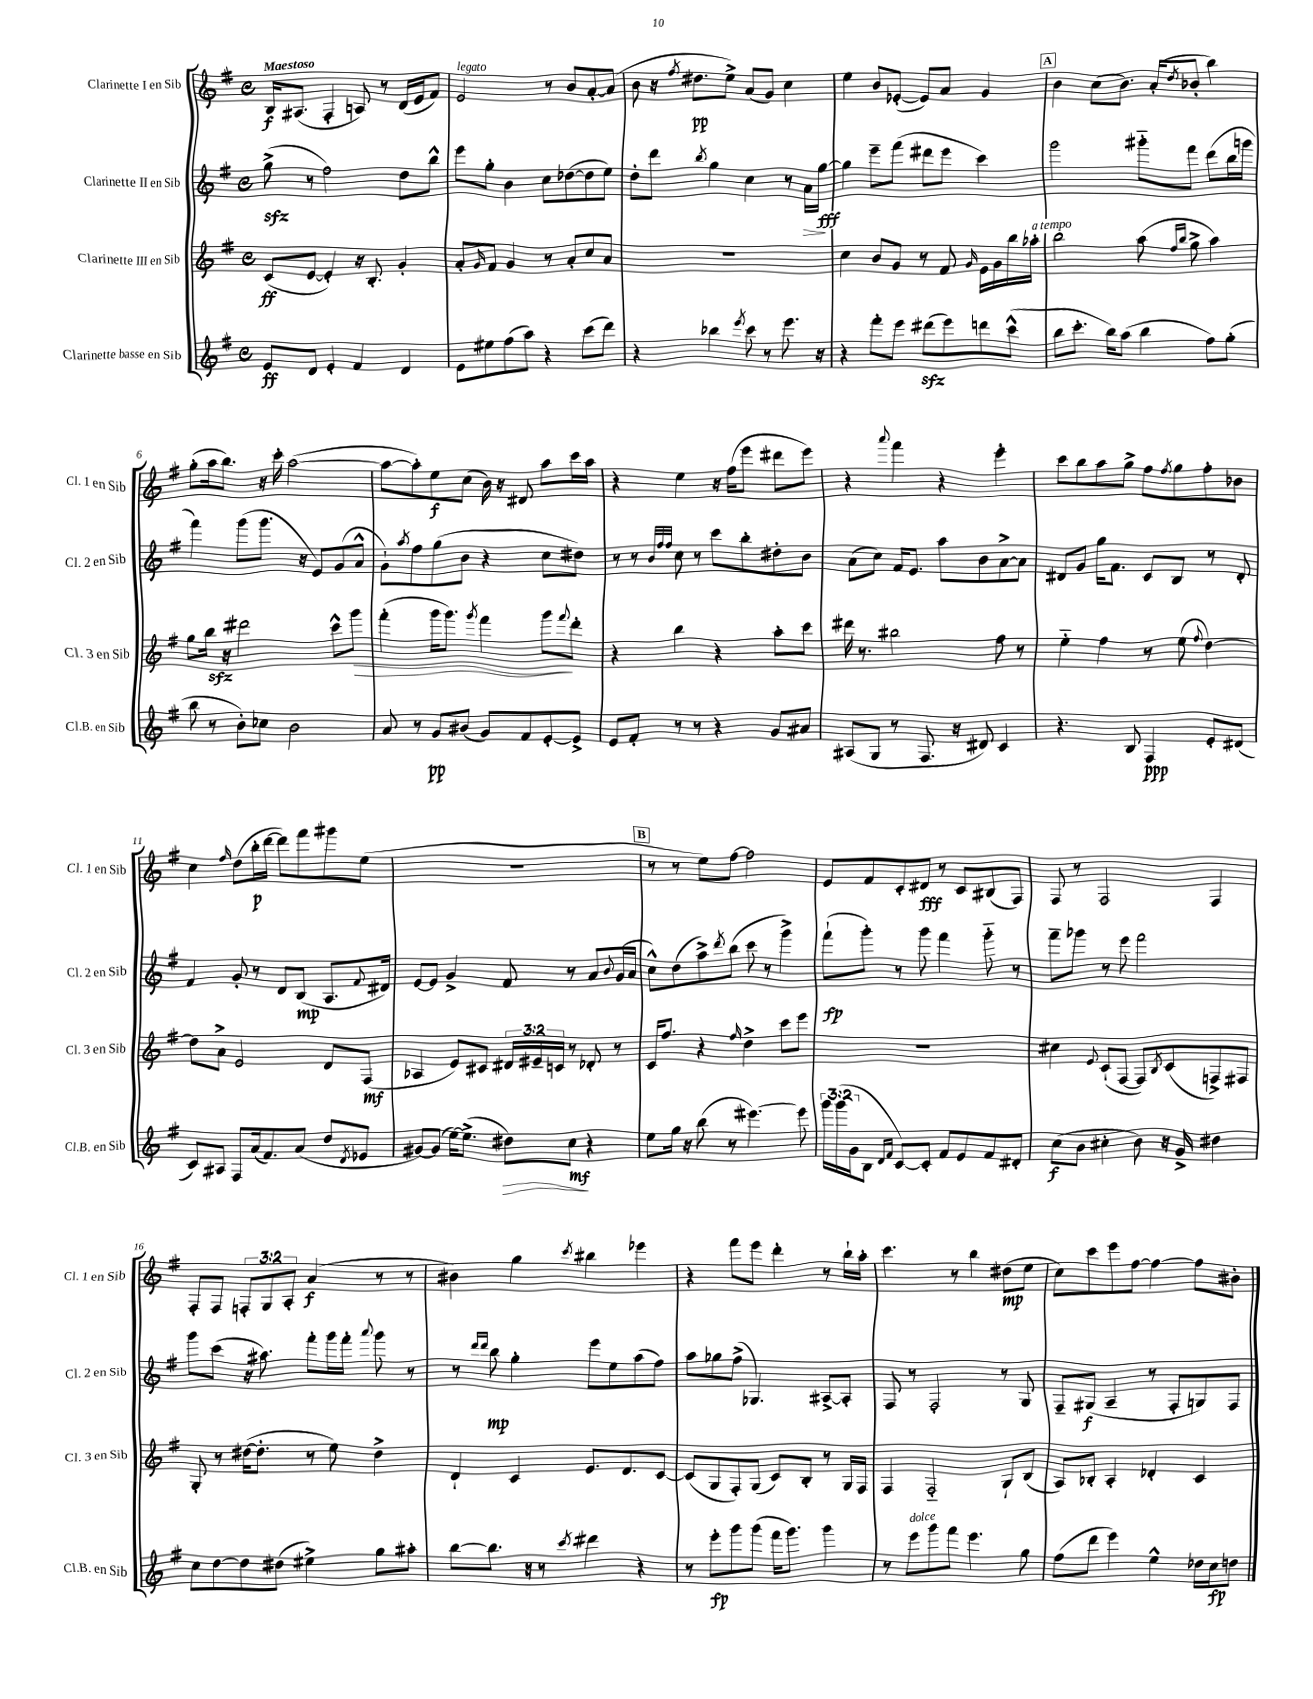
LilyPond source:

<<
\new StaffGroup <<
\new Staff = "s0" \with { instrumentName = "Clarinette I en Sib" shortInstrumentName = "Cl. 1 en Sib" } {
    \clef treble \key g \major \defaultTimeSignature \time 4/4 \override Staff.TupletNumber.text = #tuplet-number::calc-fraction-text \tempo "Maestoso"
    b16\f ais8.( fis4-. a8) r8 d'16( e'16 fis'8) |
    e'2^\markup { \italic "legato" } r8 b'8 a'8~-. a'8( |
    b'8 r16 \acciaccatura { fis''8 } dis''8.\pp e''8->) a'8( g'8) c''4 |
    e''4 b'8 ees'8~-.( ees'8) a'8 g'4 |
    \mark \markup { \box "A" } b'4 c''8( b'8.) a'16-.( \acciaccatura { d''8 } bes'8-. b''4) |
    g''8-.( a''16 b''8.) r16 c'''16-. a''2~( |
    a''8~ a''8-.) e''8\f c''8( b'16) r16 dis'8 a''8 c'''16 a''16 |
    r4 e''4 r16 fis''16( e'''8 dis'''8 e'''8) |
    r4 \appoggiatura { a'''8 } fis'''4 r4 e'''4-. |
    c'''8 b''8 a''8 g''8-> fis''8 \acciaccatura { fis''8 } g''8 fis''8-. bes'8 |
    c''4 \grace { fis''16 } d''8( b''16-.\p d'''16~ d'''8) fis'''8 gis'''8 e''8( |
    R1 |
    \mark \markup { \box "B" } r8 r8 e''8) fis''8~ fis''2 |
    e'8 fis'8 c'8-. dis'8\fff r8 c'8 bis8( fis8) |
    fis8 r8 fis2 fis4 |
    fis8-. fis8 \tuplet 3/2 { f8-. g8 a8-. } a'4\f( r8 r8 |
    bis'4) g''4 \acciaccatura { c'''8 } bis''4 ees'''4 |
    r4 fis'''8 e'''8 d'''4-. r8 b''16-! a''16-. |
    c'''4. r8 b''4 dis''8\mp( e''8 |
    c''8) c'''8 e'''8 fis''8~ fis''4~ fis''8 bis'8-. \bar "|." |
}
\new Staff = "s1" \with { instrumentName = "Clarinette II en Sib" shortInstrumentName = "Cl. 2 en Sib" } {
    \clef treble \key g \major \defaultTimeSignature \time 4/4
    g''8->\sfz( r8 fis''2) d''8 b''8-^ |
    e'''8 g''8-. b'4 c''8 des''8~( des''8 e''8) |
    d''8-. d'''8 \acciaccatura { b''8 } g''4 c''4 r8 a'16\> g''16~\fff\! |
    g''4 e'''8-- fis'''8( dis'''8 e'''8 c'''4) |
    \mark \markup { \box "A" } g'''2 gis'''8-_ fis'''8 d'''8( b''16 g'''16 |
    fis'''4) g'''8( g'''8. r16 e'8) g'8( a'8-^ |
    g'8-!) \acciaccatura { a''8 } fis''8 g''8( b'8 r4 c''8 dis''8) |
    r8 r8 \grace { b'32 fis''32 fis''32 } c''8 r8 c'''8 b''8-. dis''8-. b'8 |
    a'8( c''8) fis'16 e'8. a''8 b'8 a'8~-> a'8 |
    dis'8 g'8 g''16 fis'8. c'8 b8 r8 dis'8-. |
    fis'4 g'8-. r8 d'8 b8\mp( a8. \appoggiatura { fis'8 } dis'16) |
    e'8~ e'8 g'4-> fis'8 r8 a'8 \appoggiatura { b'8 } g'16( a'16 |
    \mark \markup { \box "B" } c''8-^) d''8( a''8->) \acciaccatura { d'''8 } b''8( c'''8 r8 g'''4->) |
    fis'''8-!\fp( g'''8-.) r8 g'''8 fis'''4 g'''8-_ r8 |
    fis'''8-- ges'''8 r8 e'''8 fis'''2 |
    g'''8 c'''8( r16 ais''8.) fis'''8-. g'''16 fis'''16-. \appoggiatura { a'''8 } g'''8 r8 |
    r8 \grace { d'''16 d'''16 } b''8\mp g''4-. e'''8 e''8 a''8( fis''8) |
    a''8 ges''8 fis''8->( ges4.) ais8~-> ais8-. |
    fis8 r8 fis2-. r8 g8 |
    fis8-- gis8\f( a4-- r8 fis8-. g8) fis8 \bar "|." |
}
\new Staff = "s2" \with { instrumentName = "Clarinette III en Sib" shortInstrumentName = "Cl. 3 en Sib" } {
    \clef treble \key g \major \defaultTimeSignature \time 4/4 \override Staff.TupletNumber.text = #tuplet-number::calc-fraction-text
    c'8\ff( e'8~ e'4-.) r16 b8.-. g'4-. |
    a'8-. \grace { g'16 } fis'8 g'4 r8 a'8-. c''8 a'8 |
    R1 |
    c''4 b'8 g'8 r8 fis'8 \grace { g'16 } e'16 g'16 b''16 aes''16-.^\markup { \italic "a tempo" } |
    \mark \markup { \box "A" } b''2 a''8( \grace { fis''16 b''16 } g''8-> a''4) |
    g''8 b''16\sfz r16 dis'''2 c'''8-^ g'''8\> |
    fis'''4-.( g'''16 g'''8.) \acciaccatura { g'''8 } fis'''4 g'''8\! \appoggiatura { fis'''8 } d'''8-. |
    r4 b''4 r4 a''8-. c'''8 |
    dis'''16 r8. bis''2 fis''8 r8 |
    e''4-_ fis''4 r8 e''8( \appoggiatura { fis''8 } d''4~) |
    d''8 a'8-> e'2 d'8 fis8\mf( |
    aes4 e'8) cis'8 \tuplet 3/2 { dis'16 eis'16-- c'16 } r8 des'8-. r8 |
    \mark \markup { \box "B" } c'16 fis''8. r4 \grace { fis''16 } d''4-> c'''8 e'''8 |
    R1 |
    cis''4 \appoggiatura { e'8 } c'8-!( fis8~ fis8) \acciaccatura { b8 } c'8( f8->) fis8 |
    g8-. r8 dis''16~( dis''8.-. r8 e''8) dis''4-> |
    d'4-! c'4 e'8. d'8. c'8~ |
    c'8( g8 fis8-.) g8( c'8) b8-. r8 g16 fis16 |
    fis4 fis2-_ g8-! b8( |
    a8) bes8-. a4-. des'4-. c'4 \bar "|." |
}
\new Staff = "s3" \with { instrumentName = "Clarinette basse en Sib" shortInstrumentName = "Cl.B. en Sib" } {
    \clef treble \key g \major \defaultTimeSignature \time 4/4 \override Staff.TupletNumber.text = #tuplet-number::calc-fraction-text
    e'8\ff d'8 e'4-. fis'4 d'4 |
    e'8 eis''8 fis''8( a''8) r4 c'''8( d'''8) |
    r4 bes''4 \acciaccatura { e'''8 } c'''8 r8 e'''8. r16 |
    r4 fis'''8-. e'''8 dis'''8\sfz( e'''8) d'''8 c'''8-^( |
    \mark \markup { \box "A" } b''8 c'''8.-. b''16) a''8( b''4 fis''8) g''8-.( |
    b''8 r8 b'8-.) ces''8 b'2 |
    a'8 r8 g'8\pp bis'8( g'8) fis'8 e'8~-. e'8-> |
    e'8 fis'8-. r8 r8 r4 g'8 ais'8 |
    ais8( g8 r8 fis8. r16 dis'8) c'4 |
    r4. b8 fis4\ppp e'8-. dis'8( |
    c'8) ais8 fis8 a'16( fis'8.) a'8( d''8 \acciaccatura { d'8 } ees'8 |
    gis'8~) gis'8( e''16~) e''8.->( dis''8\>) c''8\mf\! r4 |
    \mark \markup { \box "B" } e''8 g''16 r16 b''8( r8 eis'''4.~) eis'''8 |
    \tuplet 3/2 { g'''16 g'''16( g'16 } b8 \grace { d'16 fis'16 } c'8~) c'8-. fis'8 e'8 fis'8 dis'8-. |
    c''8\f( b'8 cis''4-. b'8) r16 g'16-> dis''4 |
    c''8 d''8~ d''8 dis''8( eis''4->) g''8 ais''8-. |
    b''8~ b''8. r16 r8 \acciaccatura { c'''8 } dis'''4 r4 |
    r8 e'''8-.\fp g'''8 g'''8( fis'''16 g'''8.) g'''4 |
    r8 e'''8^\markup { \italic "dolce" } g'''8 fis'''8 e'''4. g''8 |
    fis''8( d'''8 e'''4) e''4-^ des''16 c''16\fp d''8 \bar "|." |
}
>>
>>
